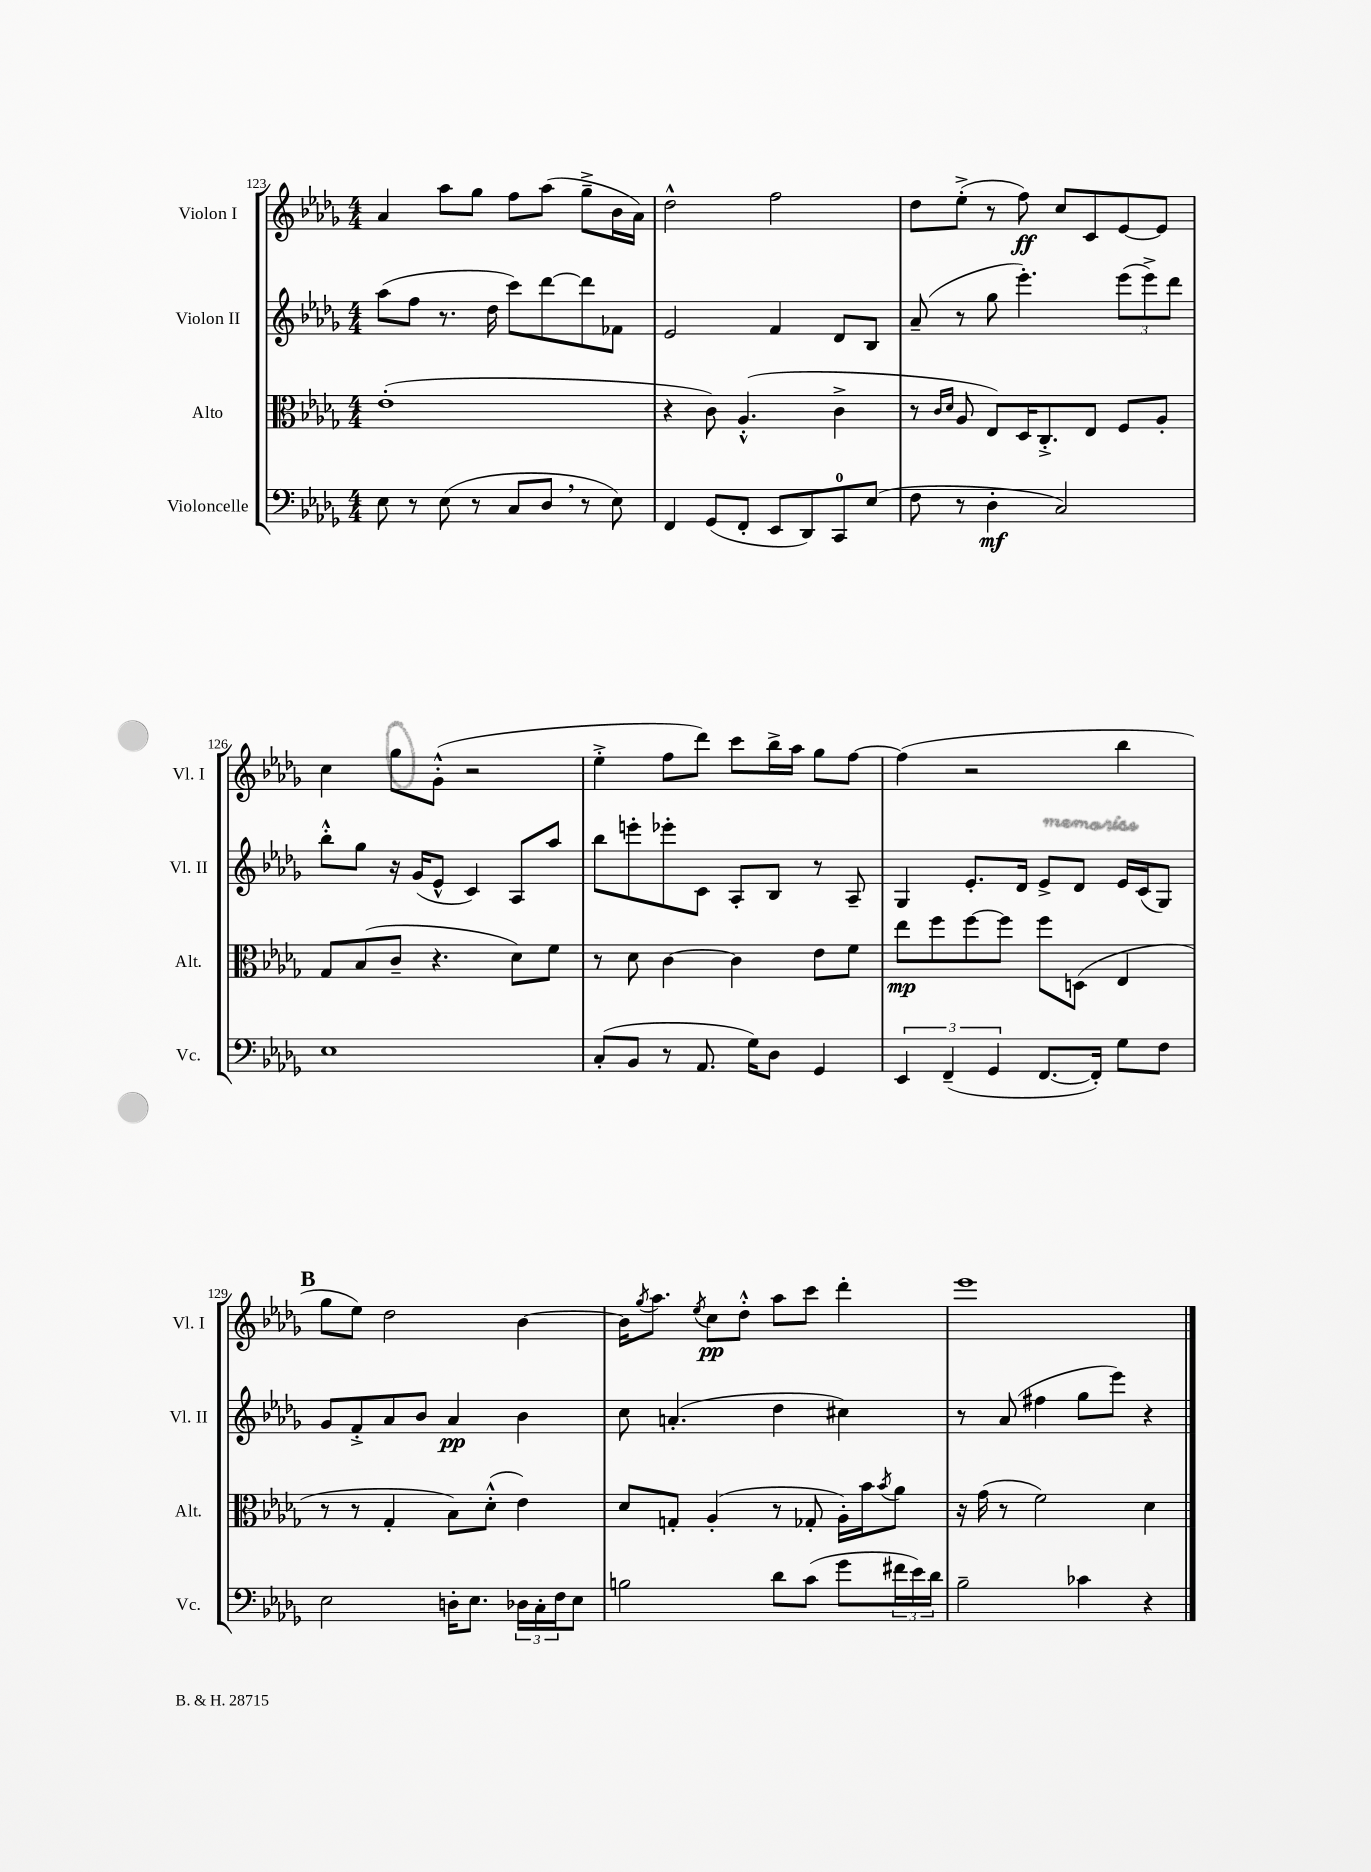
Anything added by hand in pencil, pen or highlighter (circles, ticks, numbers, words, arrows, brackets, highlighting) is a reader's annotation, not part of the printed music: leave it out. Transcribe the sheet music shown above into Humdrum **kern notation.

**kern	**dynam	**kern	**dynam	**kern	**dynam	**kern	**dynam
*part4	*part4	*part3	*part3	*part2	*part2	*part1	*part1
*staff4	*staff4	*staff3	*staff3	*staff2	*staff2	*staff1	*staff1
*I"Violoncelle	*	*I"Alto	*	*I"Violon II	*	*I"Violon I	*
*I'Vc.	*	*I'Alt.	*	*I'Vl. II	*	*I'Vl. I	*
*clefF4	*	*clefC3	*	*clefG2	*	*clefG2	*
*k[b-e-a-d-g-]	*	*k[b-e-a-d-g-]	*	*k[b-e-a-d-g-]	*	*k[b-e-a-d-g-]	*
*M4/4	*	*M4/4	*	*M4/4	*	*M4/4	*
=123	=123	=123	=123	=123	=123	=123	=123
8E-\	.	(1e-'	.	(8aa-\L	.	4a-/	.
8r	.	.	.	8ff\J	.	.	.
(8E-\	.	.	.	8.r	.	8aa-\L	.
8r	.	.	.	.	.	8gg-\J	.
.	.	.	.	16dd-\	.	.	.
8C/L	.	.	.	8ccc\L)	.	8ff\L	.
8D-,/J	.	.	.	[8ddd-\	.	(8aa-\J	.
8r	.	.	.	8ddd-\]	.	8gg-~^\L	.
8E-\)	.	.	.	8f-X\J	.	16b-\L	.
.	.	.	.	.	.	16a-\JJ)	.
=124	=124	=124	=124	=124	=124	=124	=124
4FF/	.	4r	.	2e-/	.	2dd-^^\	.
(8GG-/L	.	8c\)	.	.	.	.	.
8FF'/J	.	(4.A-'^^/	.	.	.	.	.
8EE-/L	.	.	.	4f/	.	2ff\	.
8DD-/)	.	.	.	.	.	.	.
8CC/	.	4c^\	.	8d-/L	.	.	.
(8E-/J	.	.	.	8B-/J	.	.	.
=125	=125	=125	=125	=125	=125	=125	=125
8F\	.	8r	.	(8a-~/	.	8dd-\L	.
.	.	16qqc/LL	.	.	.	.	.
.	.	16qqd-/JJ	.	.	.	.	.
8r	.	8A-/	.	8r	.	(8ee-'^\J	.
4D-'\	mf	8E-/L)	.	8gg-\	.	8r	.
.	.	16D-/K	.	4.eee-'\)	.	8ff\)	ff
.	.	8.C'^/	.	.	.	.	.
2C/)	.	.	.	.	.	8cc/L	.
.	.	8E-/J	.	.	.	8c/	.
.	.	8F/L	.	(12eee-\L	.	[8e-/	.
.	.	.	.	12eee-^\)	.	.	.
.	.	8A-'/J	.	.	.	8e-/J]	.
.	.	.	.	12ddd-\J	.	.	.
!!LO:LB:g=z
=126	=126	=126	=126	=126	=126	=126	=126
1E-	.	8G-/L	.	8bb-'^^\L	.	4cc\	.
.	.	(8B-/	.	8gg-\J	.	.	.
.	.	8c~/J	.	16r	.	8gg-\L	.
.	.	.	.	(16g-/KL	.	.	.
.	.	4.r	.	8e-^^/J	.	(8g-'^^\J	.
.	.	.	.	4c/)	.	2r	.
.	.	8d-\L)	.	8A-/L	.	.	.
.	.	8f\J	.	8aa-/J	.	.	.
=127	=127	=127	=127	=127	=127	=127	=127
(8C'/L	.	8r	.	8bb-\L	.	4ee-'^\	.
8BB-/J	.	8d-\	.	8eeen'\	.	.	.
8r	.	[4c\	.	8eee-X'\	.	8ff\L	.
8.AA-/	.	.	.	8c\J	.	8ddd-\J)	.
.	.	4c\]	.	8A-'/L	.	8ccc\L	.
16G-\KL)	.	.	.	.	.	.	.
8D-\J	.	.	.	8B-/J	.	16bb-^\L	.
.	.	.	.	.	.	16aa-\JJ	.
4GG-/	.	8e-\L	.	8r	.	8gg-\L	.
.	.	8f\J	.	8A-~/	.	[8ff\J	.
=128	=128	=128	=128	=128	=128	=128	=128
6EE-/	.	8ee-\L	mp	4G-/	.	(4ff\]	.
.	.	8ff\	.	.	.	.	.
(6FF~/	.	.	.	.	.	.	.
.	.	[8ff\	.	8.e-'/L	.	2r	.
6GG-/	.	.	.	.	.	.	.
.	.	8ff\J]	.	.	.	.	.
.	.	.	.	16d-/Jk	.	.	.
[8.FF/L	.	8ff\L	.	8e-^/L	.	.	.
.	.	(8Dn\J	.	8d-/J	.	.	.
16FF'/Jk])	.	.	.	.	.	.	.
8G-\L	.	4E-/	.	16e-/LL	.	4bb-\	.
.	.	.	.	(16c/J	.	.	.
8F\J	.	.	.	8G-/J)	.	.	.
!!LO:LB:g=z
!!LO:REH:place=s1:t=B
=129	=129	=129	=129	=129	=129	=129	=129
2E-\	.	8r	.	8g-/L	.	8gg-\L	.
.	.	8r	.	8f'^/	.	8ee-\J)	.
.	.	4G-'/	.	8a-/	.	2dd-\	.
.	.	.	.	8b-/J	.	.	.
16Dn'\KL	.	8B-\L)	.	4a-/	pp	.	.
8.E-\J	.	.	.	.	.	.	.
.	.	(8d-'^^\J	.	.	.	.	.
24D-X\LL	.	4e-\)	.	4b-\	.	[4b-\	.
24C'\	.	.	.	.	.	.	.
24F\J	.	.	.	.	.	.	.
8E-\J	.	.	.	.	.	.	.
=130	=130	=130	=130	=130	=130	=130	=130
2Bn\	.	8d-/L	.	8cc\	.	16b-\KL]	.
.	.	.	.	.	.	8qgg-/	.
.	.	.	.	.	.	8.aa-\J	.
.	.	8Gn'/J	.	(4.an'/	.	.	.
.	.	.	.	.	.	8qee-/	.
.	.	(4A-'/	.	.	.	8cc\L	pp
.	.	.	.	.	.	8dd-'^^\J	.
8d-\L	.	8r	.	4dd-\	.	8aa-\L	.
(8c\J	.	8G-X'/	.	.	.	8ccc\J	.
8g-\L	.	16A-'\LL)	.	4cc#X\)	.	4ddd-'\	.
.	.	16b-\J	.	.	.	.	.
.	.	8qb-/	.	.	.	.	.
24f#X\L	.	8a-\J	.	.	.	.	.
24e-\)	.	.	.	.	.	.	.
24d-\JJ	.	.	.	.	.	.	.
=131	=131	=131	=131	=131	=131	=131	=131
2B-~\	.	16r	.	8r	.	1eee-	.
.	.	(16g-\	.	.	.	.	.
.	.	8r	.	(8a-/	.	.	.
.	.	2f\)	.	4ff#X\	.	.	.
4c-X\	.	.	.	8gg-\L	.	.	.
.	.	.	.	8eee-\J)	.	.	.
4r	.	4d-\	.	4r	.	.	.
==	==	==	==	==	==	==	==
*-	*-	*-	*-	*-	*-	*-	*-
